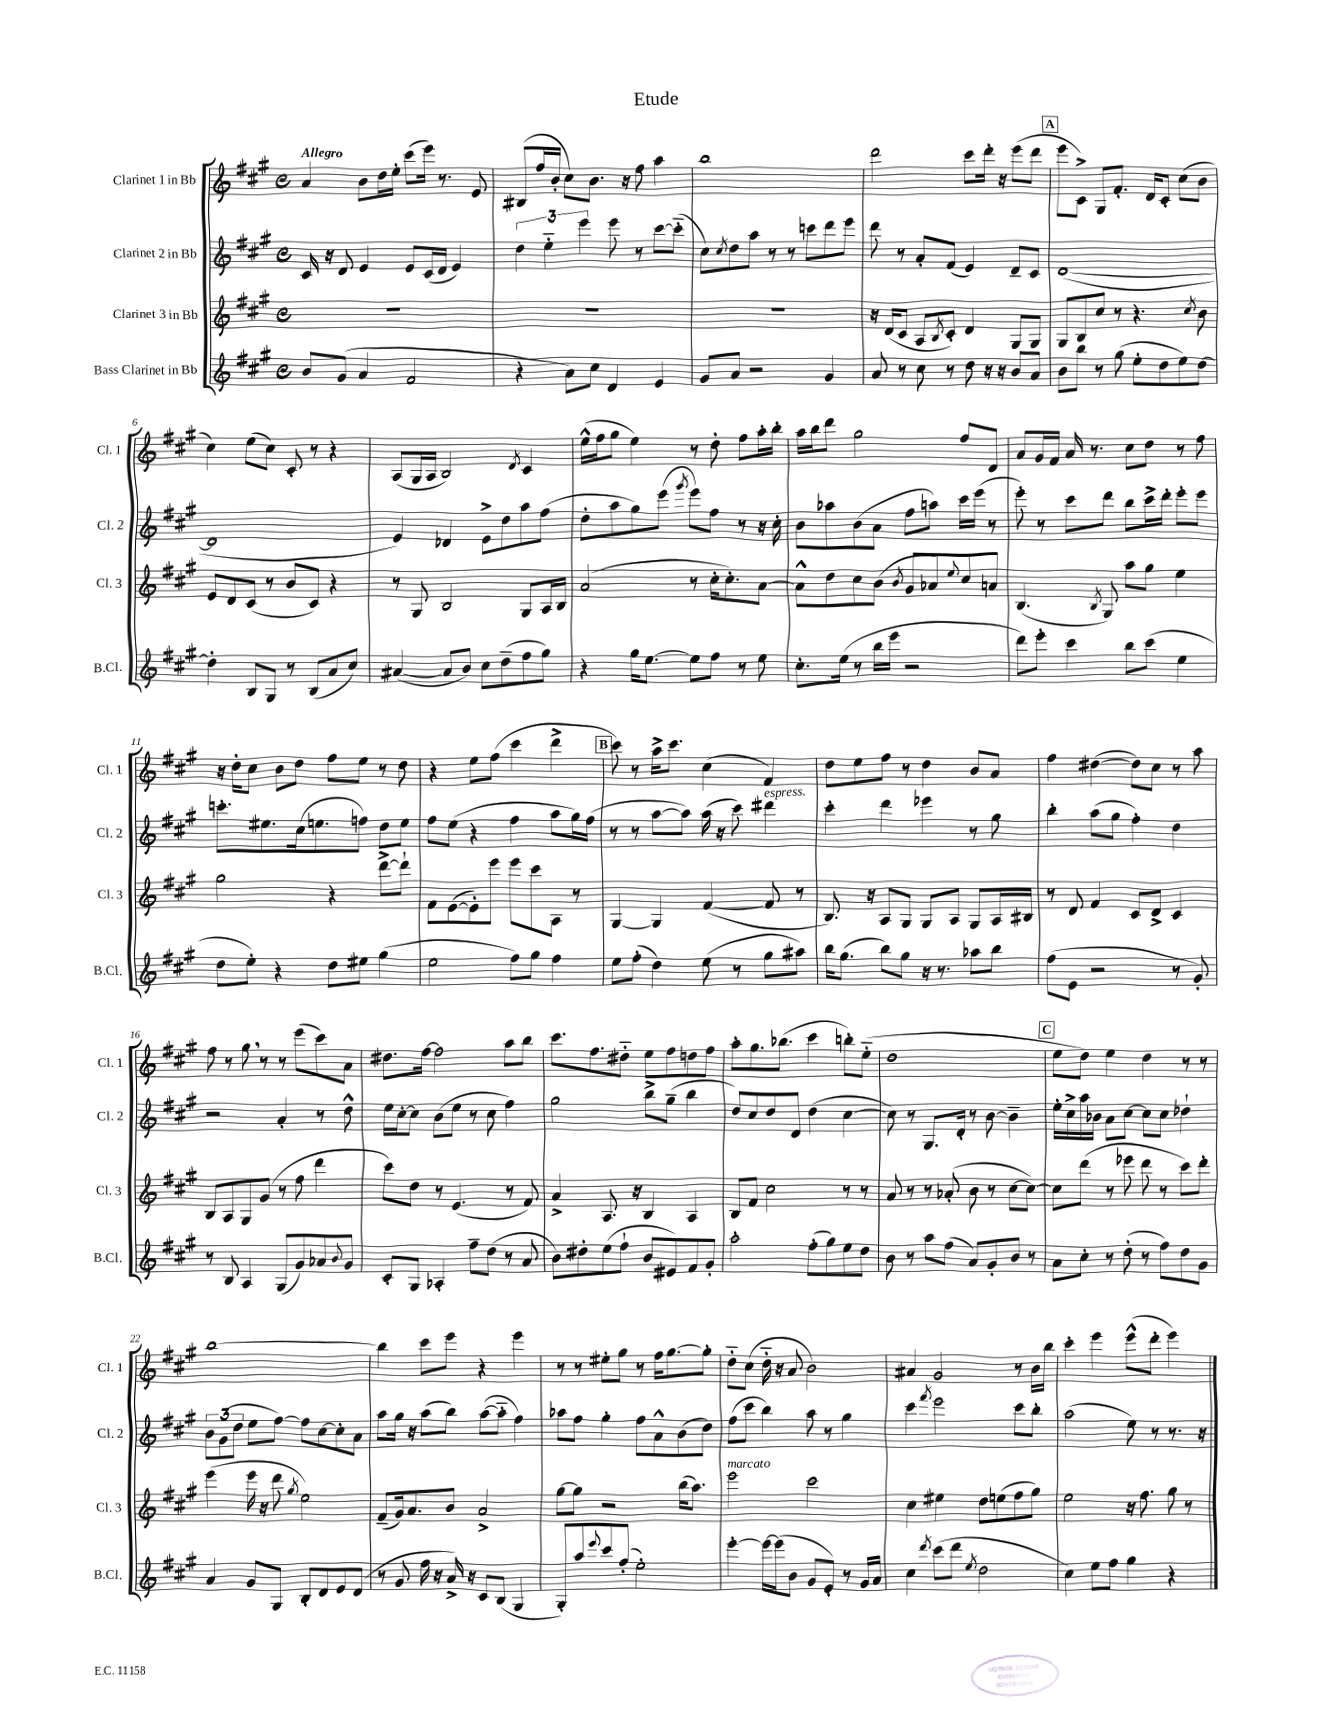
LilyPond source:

\header { title = "Etude" }
<<
\new StaffGroup <<
\new Staff = "s0" \with { instrumentName = "Clarinet 1 in Bb" shortInstrumentName = "Cl. 1" } {
    \clef treble \key a \major \defaultTimeSignature \time 4/4 \tempo "Allegro"
    a'4 b'8 d''16 e''16-. cis'''8( e'''16) r8. e'8 |
    bis8( fis''16 b'16-. cis''8) b'8. r16 fis''8 a''4 |
    b''1 |
    d'''2 cis'''8 d'''16-. r16 e'''8( d'''8 |
    \mark \markup { \box "A" } e'''8 cis'8->) gis8 fis'8.-. d'16 cis'8-. cis''8( b'8 |
    cis''4) e''8( cis''8) cis'8-. r8 r4 |
    a8( gis16 a16 b2) \acciaccatura { d'8 } cis'4 |
    e''16-^( fis''16 gis''8 e''4) r8 d''8-. fis''8 a''16-. b''16-. |
    a''16 b''16 d'''8 gis''2 fis''8 d'8 |
    a'8 gis'16 fis'16 a'16 r8. cis''8 d''8 r8 fis''8 |
    r16 d''16-. cis''8 b'8 d''8 fis''8 e''8 r8 d''8 |
    r4 e''8 fis''8( cis'''4 d'''4-> |
    \mark \markup { \box "B" } cis'''8) r8 a''16-> cis'''8. cis''4( fis'4) |
    d''8 e''8 fis''8 r8 d''4 b'8 a'8 |
    fis''4 dis''4~( dis''8) cis''8 r8 a''8 |
    fis''8 r8 gis''8 \breathe r8 r8 e'''8( cis'''8) a'8 |
    dis''8. fis''16~ fis''2 a''8 b''8 |
    cis'''8. fis''8. dis''8-_ e''8 fis''8 d''8 fis''8 |
    a''8-. gis''8. bes''8.( cis'''4 b''8-.) e''8-_( |
    d''1 |
    \mark \markup { \box "C" } e''8 d''8) e''4 d''4 r8 r8 |
    b''1~ |
    b''4 cis'''8 e'''8 r4 e'''4 |
    r8 r8 eis''8-. gis''8 r8 fis''16 gis''8.~ gis''8-. |
    d''8-_ cis''8( d''16-_ r16 a'8 b'2) |
    ais'4 gis'2 r8 b'16 b''16 |
    cis'''4-. e'''4 e'''8-^( d'''8-. e'''4) \bar "|." |
}
\new Staff = "s1" \with { instrumentName = "Clarinet 2 in Bb" shortInstrumentName = "Cl. 2" } {
    \clef treble \key a \major \defaultTimeSignature \time 4/4
    cis'16 r16 d'8 e'4 e'8 cis'16( d'16 e'4) |
    \tuplet 3/2 { d''4 e''4-_ e'''4 } e'''8 r8 cis'''8~ cis'''8-_( |
    cis''8) \acciaccatura { cis''8 } d''8 a''8 r8 r8 c'''8 d'''8 e'''8 |
    d'''8 r8 a'8-. fis'8( e'4) d'8-- cis'8 |
    \mark \markup { \box "A" } d'1~( |
    d'1 |
    e'4) des'4 e'8-> d''8 a''8 fis''8( |
    d''8-. a''8 gis''8) e'''8( \acciaccatura { gis'''8 } e'''8) fis''8 r8 r16 cis''16-. |
    b'8 aes''8 b'8( a'8 fis''8 a''8) cis'''16 e'''16( r8 |
    e'''8-.) r8 cis'''8 d'''8 b''8 cis'''16-> d'''16-. e'''8-. e'''8 |
    c'''8.-. eis''8. cis''16( e''8. f''8) d''8 e''8 |
    fis''8 e''8( r4 fis''4 a''8 gis''16) fis''16( |
    \mark \markup { \box "B" } r8 r8 a''8~ a''8) a''16( r16 cis'''8) dis'''4^\markup { \italic "espress." } |
    cis'''4-. d'''4 ees'''4 r8 gis''8 |
    b''4-. a''8( gis''8 fis''4-.) d''4 |
    r2 a'4-. r8 d''8-^ |
    e''16 cis''16~-. cis''8 b'8( e''8 r8 cis''8 fis''4) |
    gis''2 b''8-> gis''8--( b''4 |
    d''8) cis''8 d''8 d'8 d''4( cis''4~ |
    cis''8) r8 gis8. d'16-. r8 b'8~ b'4-- |
    \mark \markup { \box "C" } e''16-. cis''16-> a''16 bes'16 a'8 cis''8~ cis''8 cis''8 des''4-! |
    \tuplet 3/2 { b'8 gis'8( d''8 } e''8 fis''8~) fis''8 cis''8~ cis''8-. a'8 |
    a''8 gis''16 r16 a''8( b''8) a''8~( a''8-_ fis''4) |
    aes''8 fis''8 gis''4-. fis''8 a'8-^ b'8( d''8) |
    fis''8( cis'''8 b''4) a''8 r8 gis''4 |
    cis'''4 \acciaccatura { fis'''8 } e'''2 cis'''8 b''8-. |
    a''2( e''8) r8 r8. r16 \bar "|." |
}
\new Staff = "s2" \with { instrumentName = "Clarinet 3 in Bb" shortInstrumentName = "Cl. 3" } {
    \clef treble \key a \major \defaultTimeSignature \time 4/4
    R1 |
    R1 |
    R1 |
    r16 d'16( cis'8 a8 \acciaccatura { b8 } cis'8-.) d'4 gis8 gis8 |
    \mark \markup { \box "A" } gis8 b8 cis''8 r8 r4. \acciaccatura { cis''8 } b'8 |
    e'8 d'8 cis'8( r8 b'8 cis'8) r4 |
    r8 gis8 b2 gis8 a16 b16 |
    a'2( r8 cis''16-. cis''8.-.) a'8~ |
    a'8-^ d''8 cis''8 b'8( \acciaccatura { b'8 } gis'8 aes'8) \appoggiatura { e''8 } cis''8 a'8 |
    b4.( \acciaccatura { b8 } gis8) a''8 gis''8 e''4 |
    gis''2 r4 d'''8~-> d'''8-! |
    fis'8 e'8~( e'8-.) e'''8 e'''8 cis'''8 a8 r8 |
    \mark \markup { \box "B" } gis4~ gis4 fis'4~( fis'8 r8 |
    b8.) r16 a8 gis8 gis8 a8 gis8 a16 bis16 |
    r8 d'8 fis'4 cis'8 d'8-> cis'4 |
    b8 a8 gis8 gis'8( r8 fis''8 d'''4 |
    cis'''8) d''8 r8 e'4.( r8 fis'8) |
    a'4-> a8. r16 b4 a4 |
    b8 fis'8 cis''2 r8 r8 |
    a'8 r8 r8 aes'8-.( b'8 r8 cis''8~ cis''8~) |
    \mark \markup { \box "C" } cis''8 d'''8( r8 ees'''8 d'''8 r8 cis'''8) d'''8-. |
    e'''4( e'''16 r16 d'''8 \acciaccatura { gis''8 } e''2) |
    fis'8--( gis'16) a'8. b'8 a'2-> |
    gis''8~ gis''8 r2 b''16( a''8.) |
    e'''2^\markup { \italic "marcato" } cis'''2 |
    cis''4 eis''4 d''8 e''8( fis''8 gis''8) |
    e''2 r16 fis''8. gis''8 r8 \bar "|." |
}
\new Staff = "s3" \with { instrumentName = "Bass Clarinet in Bb" shortInstrumentName = "B.Cl." } {
    \clef treble \key a \major \defaultTimeSignature \time 4/4
    b'8 gis'8( a'4 fis'2 |
    r4 a'8) cis''8 d'4 e'4 |
    gis'8 a'8 r2 gis'4 |
    a'8 r8 cis''8 r8 d''8 r16 r16 b'8 a'8 |
    \mark \markup { \box "A" } b'8 b''8 r8 gis''8( e''8-. d''8 e''8) d''8~ |
    d''4-. b8 gis8 r8 b8( a'8 cis''8) |
    ais'4~( ais'8 b'8) cis''8 d''8--( fis''8 gis''8) |
    r4 gis''16 e''8.~ e''8 fis''8 r8 e''8 |
    cis''8.-. e''16( r8 b''16 e'''16 r2 |
    d'''8) e'''8-. cis'''4 b''8 cis'''8( e''4 |
    d''8 e''8-.) r4 d''8 eis''8 gis''4( |
    e''2 fis''8) gis''8 fis''4 |
    \mark \markup { \box "B" } e''8 fis''8-.( d''4) e''8( r8 gis''8 ais''8) |
    b''16 gis''8.( b''8) gis''8 r16 r8. aes''8 b''8 |
    fis''8( e'8 r2 r8 gis'8-.) |
    r8 b8 a4 gis8( gis'8) aes'8 \appoggiatura { b'8 } gis'8 |
    cis'8-. gis8 aes4-. fis''8-- d''8( r8 a'8 |
    b'8) dis''8-. e''8( fis''8-! b'8 eis'8) fis'8 gis'8-. |
    a''2-. fis''8-.( gis''8) e''8 d''8 |
    b'8 r8 a''8 fis''8( a'8) gis'8-. b'8 r8 |
    \mark \markup { \box "C" } a'8 cis''8-. r8 d''8-.( r8 fis''8) d''8 gis'8 |
    a'4 gis'8 gis8 b8-. d'8 e'8 d'8( |
    r8 gis'8 fis''16 r16 a'16->) r16 cis'8 b8( gis4 |
    gis8-.) a''8 \appoggiatura { e'''8 } cis'''8 fis''8-.( e''2-.) |
    e'''4~-. e'''16~ e'''16( b'8 gis'8 e'8-.) r8 gis'16 a'16 |
    cis''4 \acciaccatura { d'''8 } cis'''8( d'''8 \acciaccatura { e''8 } d''2 |
    cis''4) e''8 fis''8 gis''4 r4 \bar "|." |
}
>>
>>
